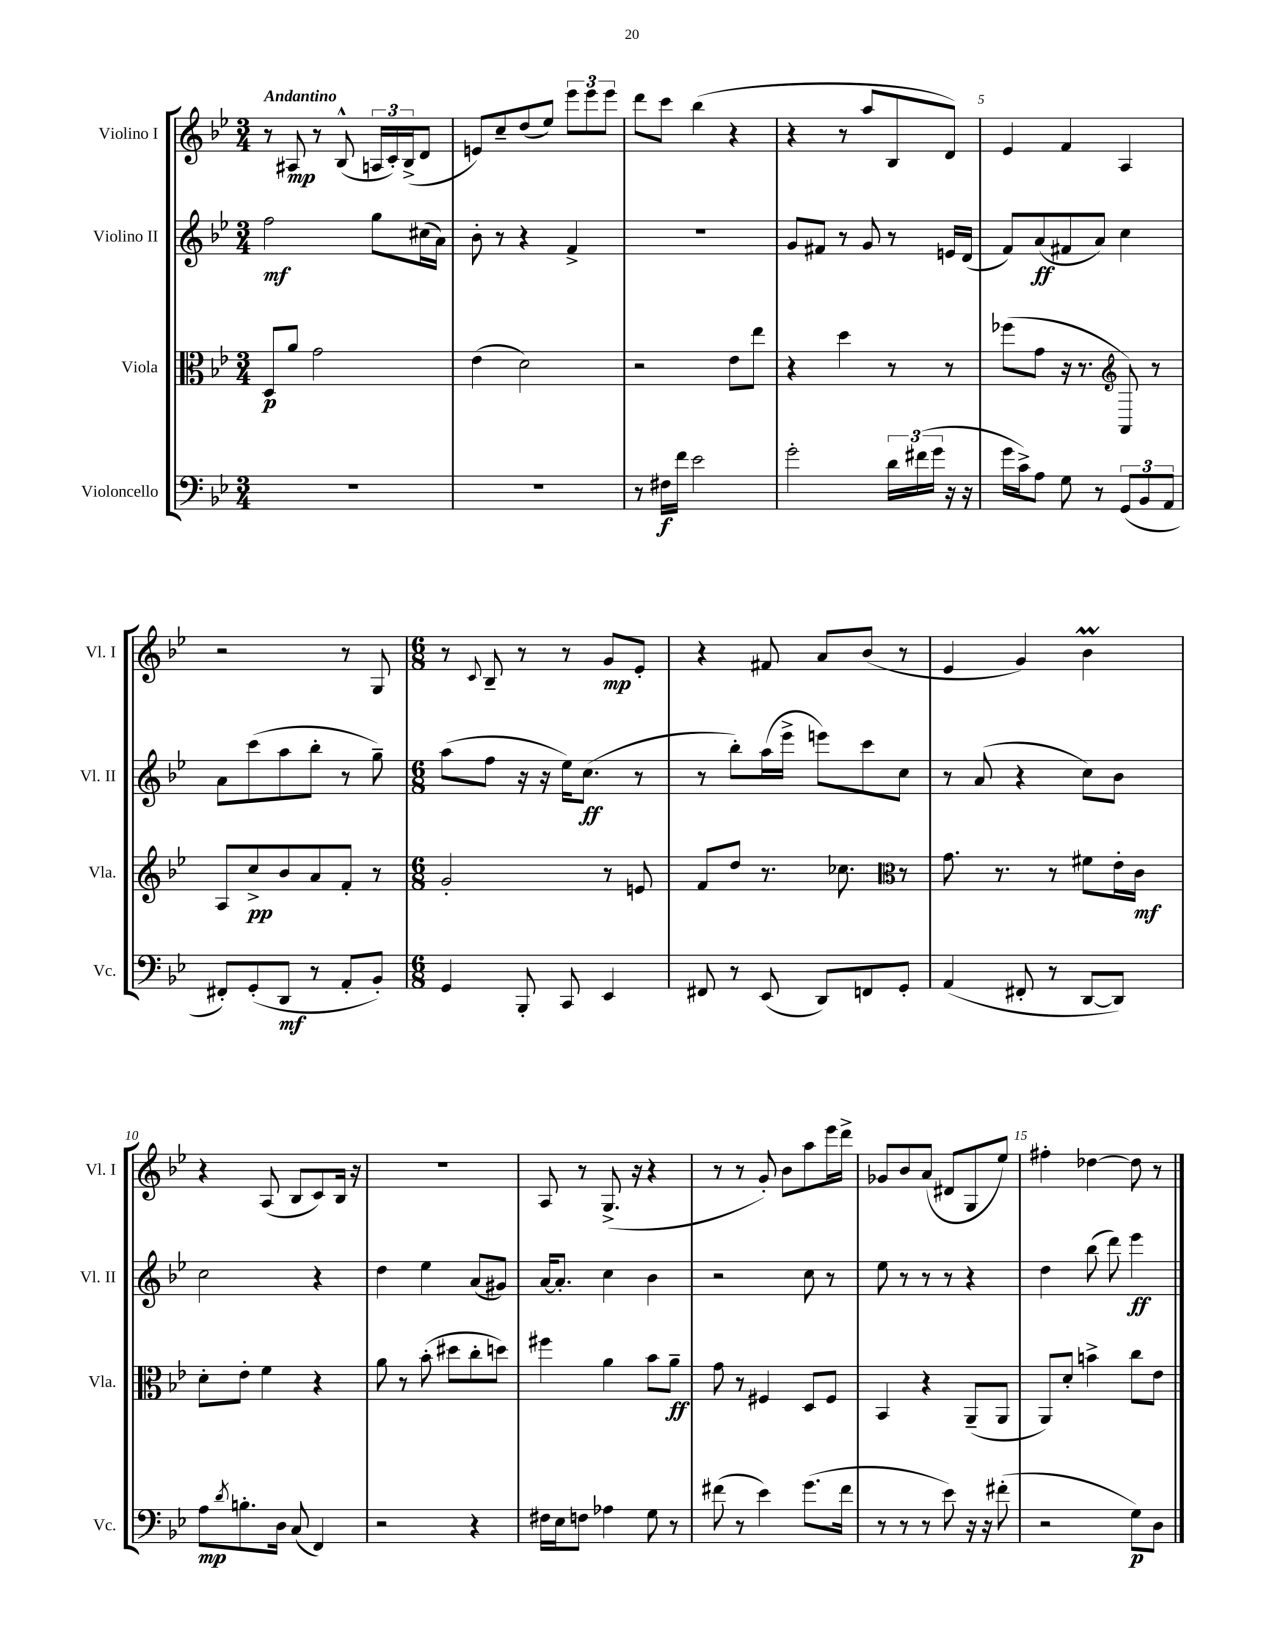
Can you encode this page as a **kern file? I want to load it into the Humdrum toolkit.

**kern	**kern	**kern	**kern
*staff4	*staff3	*staff2	*staff1
*clefF4	*clefC3	*clefG2	*clefG2
*k[b-e-]	*k[b-e-]	*k[b-e-]	*k[b-e-]
*M3/4	*M3/4	*M3/4	*M3/4
2.r	8D	2ff	8r
.	8a	.	8A#
.	2g	.	8r
.	.	.	(8B-^^
.	.	8gg	24A
.	.	.	24c')
.	.	.	(24B-^
.	.	(16cc#	8d
.	.	16a)	.
=	=	=	=
2.r	(4e-	8b-'	8e)
.	.	8r	8cc~
.	2d)	4r	(8dd
.	.	.	8ee-)
.	.	4f^	12eee-
.	.	.	12eee-
.	.	.	12eee-
=	=	=	=
8r	2r	2.r	8ddd
16F#	.	.	8ccc
16f	.	.	.
2e-	.	.	(4bb-
.	8e-	.	4r
.	8ee-	.	.
=	=	=	=
2g'	4r	8g	4r
.	.	8f#	.
.	4dd	8r	8r
.	.	8g	8aa
24d	8r	8r	8B-
(24f#	.	.	.
24g	.	.	.
16r	8r	16e	8d)
16r	.	(16d	.
=	=	=	=
16g	(8ff-	8f)	4e-
16c^)	.	.	.
8A	8g	(8a	.
8G	16r	8f#	4f
.	8.r	.	.
8r	.	8a)	.
(12GG	8AA)	4cc	4A
12BB-	.	.	.
.	8r	.	.
12AA	.	.	.
=	=	=	=
*	*clefG2	*	*
8FF#')	8A	8a	2r
(8GG'	8cc^	(8ccc	.
8DD	8b-	8aa	.
8r	8a	8bb-'	.
8AA'	8f'	8r	8r
8BB-')	8r	8gg~)	8G
=	=	=	=
*M6/8	*M6/8	*M6/8	*M6/8
4GG	2g'	(8aa	8r
.	.	.	8qqc
.	.	8ff	8B-~
8BBB-'	.	16r	8r
.	.	16r	.
8CC	.	16ee-)	8r
.	.	(8.cc	.
4EE-	8r	.	8g
.	8e	8r	8e-'
=	=	=	=
8FF#	8f	8r	4r
8r	8dd	8bb-')	.
(8EE-	8.r	(16aa	8f#
.	.	16eee-^	.
8DD)	.	8eee)	8a
.	8.cc-	.	.
8FF	.	8ccc	(8b-
8GG'	8r	8cc	8r
=	=	=	=
*	*clefC3	*	*
(4AA	8.g	8r	4e-
.	.	(8a	.
.	8.r	.	.
8FF#'	.	4r	4g)
8r	8r	.	.
[8DD	8f#	8cc)	4b-
8DD])	16e-'	8b-	.
.	16c	.	.
=	=	=	=
8A	8d'	2cc	4r
8qd	.	.	.
8.B'	8e-'	.	.
.	4f	.	(8A
16D	.	.	.
(8C	.	.	8B-
4FF)	4r	4r	8c)
.	.	.	16B-
.	.	.	16r
=	=	=	=
2r	8a	4dd	2.r
.	8r	.	.
.	(8b-'	4ee-	.
.	8dd#	.	.
4r	8cc'	(8a	.
.	8dd)	8g#)	.
=	=	=	=
16F#	4ff#	[16a	8A
16E-	.	8.a']	.
8F	.	.	8r
4A-	4a	4cc	(8.G^
.	.	.	16r
8G	8b-	4b-	4r
8r	8a~	.	.
=	=	=	=
(8f#	8g	2r	8r
8r	8r	.	8r
4e-)	4F#	.	8g')
.	.	.	8b-
(8.g	8D	8cc	8aa
.	8F#	8r	16eee-
16f#	.	.	16ddd^
=	=	=	=
8r	4BB-	8ee-	8g-
8r	.	8r	8b-
8r	4r	8r	(8a
8e-)	.	8r	8d#
16r	(8AA~	4r	8G
16r	.	.	.
(8f#'	8AA	.	8ee-)
=	=	=	=
2r	8AA)	4dd	4ff#'
.	8d'	.	.
.	4b^	(8bb-	[4dd-
.	.	8ddd)	.
8G)	8cc	4eee-	8dd-]
8D	8e-	.	8r
==	==	==	==
*-	*-	*-	*-
